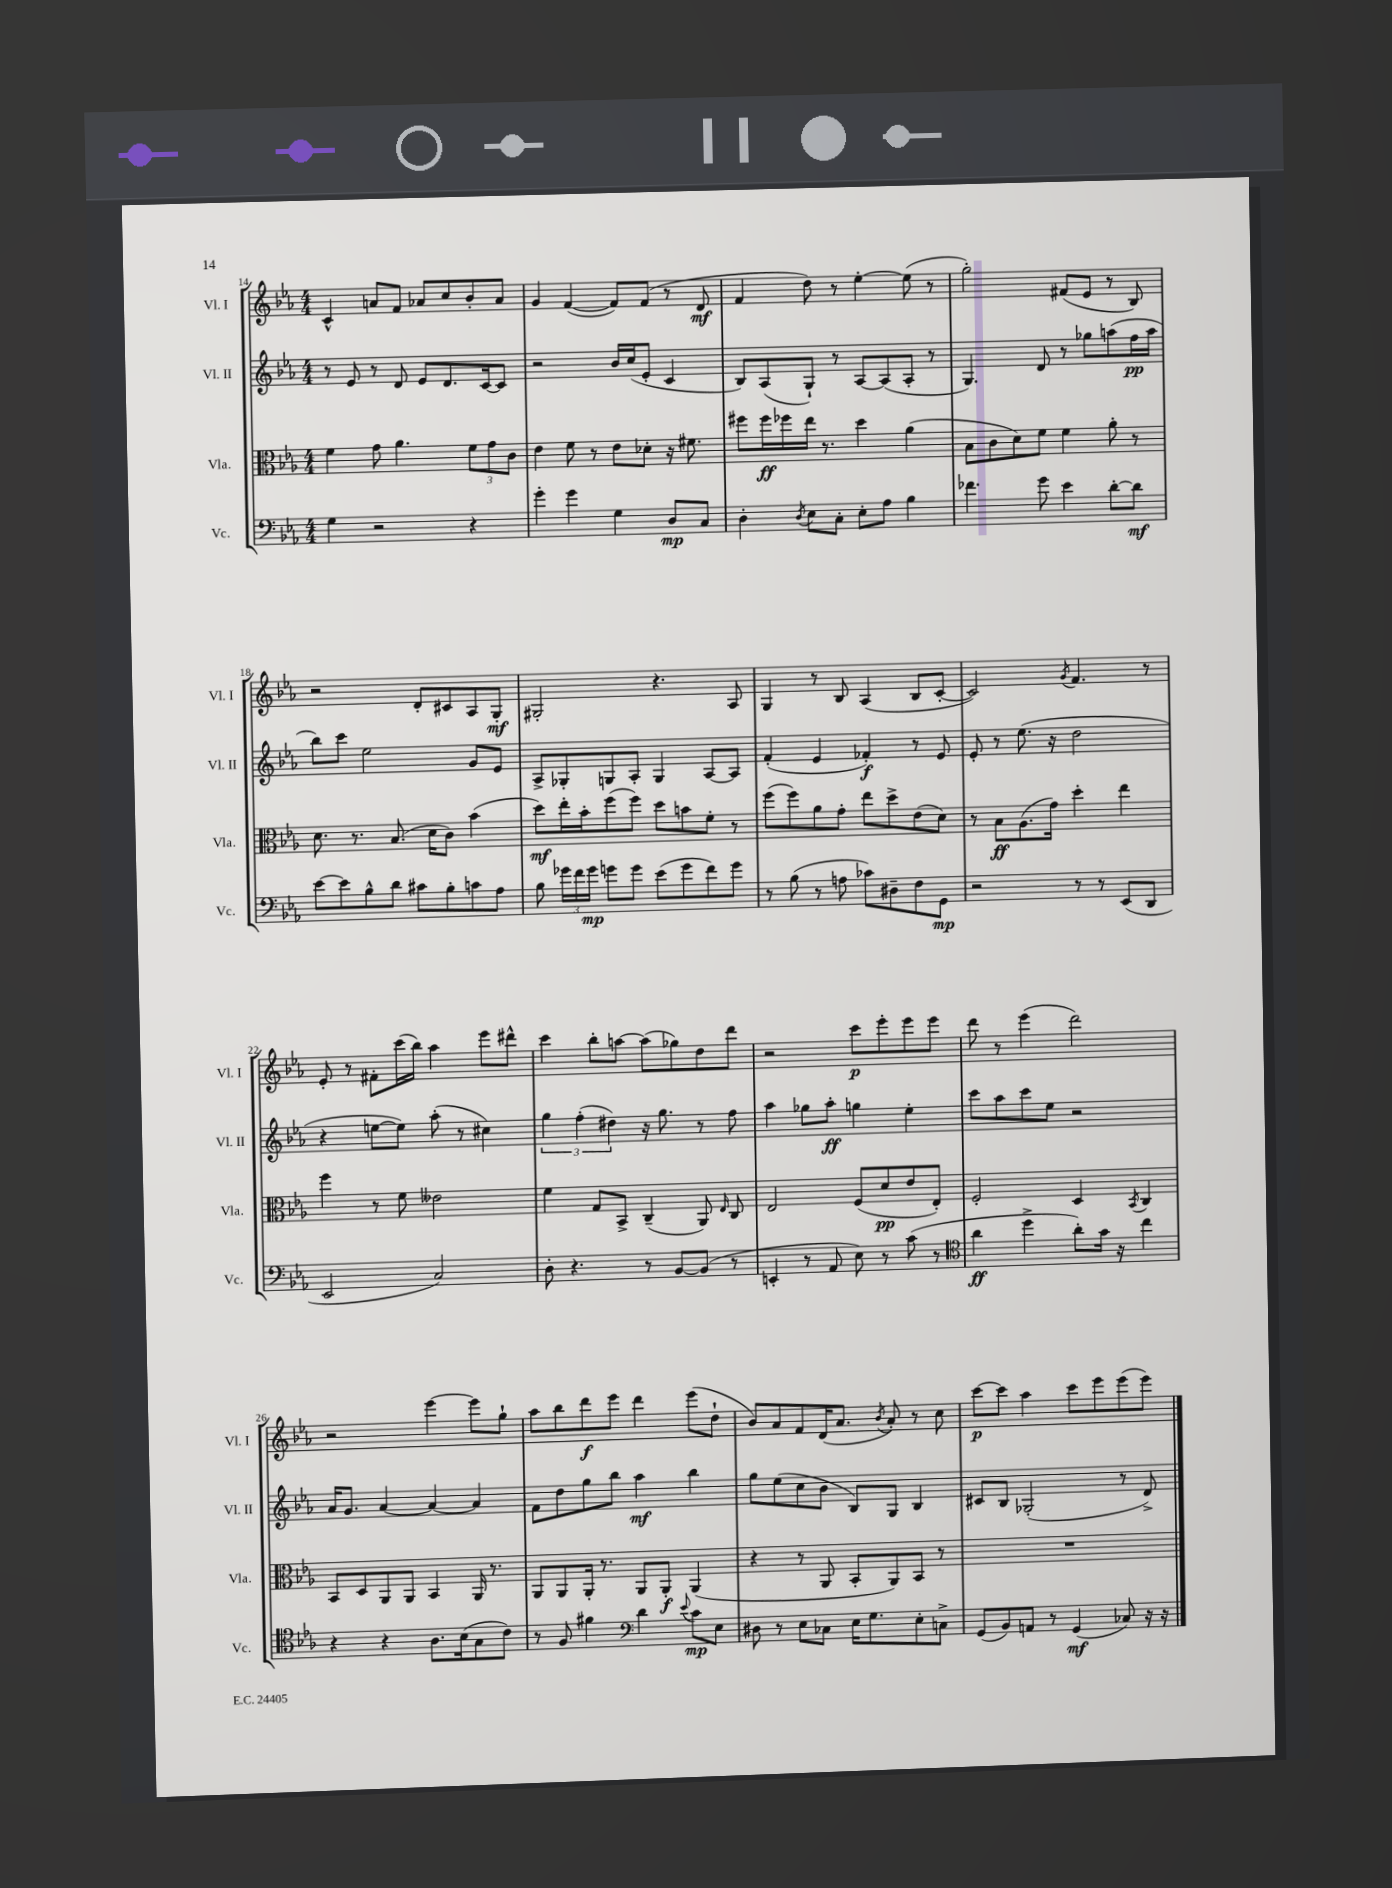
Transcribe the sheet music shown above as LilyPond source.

<<
\new StaffGroup <<
\new Staff = "s0" \with { instrumentName = "Vl. I" shortInstrumentName = "Vl. I" } {
    \clef treble \key ees \major \numericTimeSignature \time 4/4
    \autoBeamOff c'4-^ a'8[ f'8] aes'8[ c''8 bes'8-. aes'8] |
    g'4 f'4~( f'8[) f'8]( r8 d'8\mf |
    f'4 d''8) r8 ees''4~-. ees''8( r8 |
    g''2-.) fis'8[( ees'8] r8 bes8) |
    r2 d'8[-. cis'8 aes8 g8]-.\mf |
    gis2-. r4. aes8 |
    g4 r8 bes8 aes4( bes8[ c'8]~-. |
    c'2) \acciaccatura { g'8 } f'4. r8 |
    ees'8-. r8 fis'8[-. c'''16( bes''16]) aes''4 ees'''8[ dis'''8]-^ |
    c'''4 bes''8[-. a''8]~ a''8[( ges''8) d''8 d'''8] |
    r2 c'''8[\p ees'''8-. ees'''8 ees'''8] |
    d'''8 r8 ees'''4( d'''2) |
    r2 ees'''4~ ees'''8[ g''8]-! |
    aes''8[ bes''8 d'''8\f ees'''8] d'''4 ees'''8[( d''8]-! |
    bes'8[) aes'8 f'8 d'16( aes'8.] \acciaccatura { bes'8 } aes'8-.) r8 c''8 |
    c'''8[~\p c'''8] aes''4 c'''8[ ees'''8 ees'''8( ees'''8]) \bar "|." |
}
\new Staff = "s1" \with { instrumentName = "Vl. II" shortInstrumentName = "Vl. II" } {
    \clef treble \key ees \major \numericTimeSignature \time 4/4
    \autoBeamOff r8 ees'8 r8 d'8 ees'8[ d'8. c'16~ c'8] |
    r2 bes'16[ c''16( ees'8]-. c'4 |
    bes8[) aes8( g8]-!) r8 aes8[~ aes8( aes8]-. r8 |
    g4.) d'8 r8 ges''8[ a''8( f''16\pp a''16] |
    bes''8[) c'''8] ees''2 g'8[ ees'8] |
    aes8[-> ges8-. g8 aes8]-. g4 aes8[~ aes8] |
    f'4-.( ees'4 fes'4-.\f) r8 ees'8 |
    ees'8-. r8 ees''8.( r16 d''2 |
    r4 e''8[~ e''8]) aes''8-.( r8 cis''4) |
    \tuplet 3/2 { g''4 f''4-.( dis''4) } r16 g''8. r8 f''8 |
    aes''4 ges''8[ aes''8]-.\ff g''4 ees''4-. |
    c'''8[ aes''8 c'''8 ees''8] r2 |
    aes'16[ g'8.] aes'4~ aes'4~ aes'4 |
    f'8[ d''8 g''8 bes''8] aes''4\mf bes''4 |
    g''8[ ees''8( c''8 bes'8] bes8[) g8] bes4 |
    cis'8[ bes8] ges2-.( r8 d'8->) \bar "|." |
}
\new Staff = "s2" \with { instrumentName = "Vla." shortInstrumentName = "Vla." } {
    \clef alto \key ees \major \numericTimeSignature \time 4/4
    \autoBeamOff f'4 g'8 aes'4. \tuplet 3/2 { f'8[ g'8 c'8] } |
    ees'4 f'8 r8 ees'8[ des'8]-. r16 fis'8. |
    fis''8[ fis''16\ff fes''16 ees''16] r8. d''4 aes'4( |
    bes8[ c'8 d'8) f'8] f'4 aes'8-. r8 |
    d'8. r8. bes8.( d'16[ c'8]) bes'4( |
    d''8[\mf) ees''16-. bes'16-. f''8( f''8]) d''8[ b'8 f'8]-. r8 |
    f''8[( f''8) aes'8 g'8]-. ees''8[ d''8-> ees'8( d'8]) |
    r8 bes8[\ff aes8.( g'16]) d''4-. ees''4 |
    f''4 r8 f'8 eeses'2 |
    f'4 g8[ bes,8]-> c4--( aes,8) \grace { ees16 } c8 |
    ees2 f8[( d'8\pp ees'8 ees8]-.) |
    f2-. d4 \acciaccatura { bes,8 } c4 |
    bes,8[ d8 aes,8 aes,8] bes,4 aes,16 r8. |
    aes,8[ aes,8 aes,16]-. r8. aes,8[ aes,8]-.\f aes,4( |
    r4 r8 aes,8 bes,8[-. aes,8) bes,8] r8 |
    R1 \bar "|." |
}
\new Staff = "s3" \with { instrumentName = "Vc." shortInstrumentName = "Vc." } {
    \clef bass \key ees \major \numericTimeSignature \time 4/4
    \autoBeamOff g4 r2 r4 |
    g'4-. g'4 g4 d8[\mp c8] |
    d4-. \acciaccatura { d8 } ees8[ c8]-. ees8[-. aes8] bes4 |
    fes'4. g'8 ees'4 d'8[~-. d'8]\mf |
    ees'8[~ ees'8 bes8-^ d'8] cis'8[ bes8-. c'8 aes8] |
    bes8 \tuplet 3/2 { ges'16[ f'16 ges'16]\mp } g'8[ g'8] ees'8[( g'8 f'8) g'8] |
    r8 bes8( r8 a8 ces'8[) dis8-- f8 g,8]\mp |
    r2 r8 r8 ees,8[( d,8] |
    ees,2 c2) |
    d8-. r4. r8 bes,8[~ bes,8]( r8 |
    e,4-. r8 aes,8 ees8) r8 c'8( r8 |
    \clef tenor aes'4\ff d''4-> aes'8[-.) g'16] r16 c''4 |
    r4 r4 aes8.[ bes16( g8 c'8]) |
    r8 f8 fis'4 \clef bass d'4 \appoggiatura { ees'8 } c'8[\mp ees8] |
    dis8 r8 ees8[ ces8] ees16[ g8. ees8-. c8]-> |
    g,8[( bes,8) a,8] r8 g,4\mf( ces8) r16 r16 \bar "|." |
}
>>
>>
\layout { \context { \Score currentBarNumber = #14 } }
